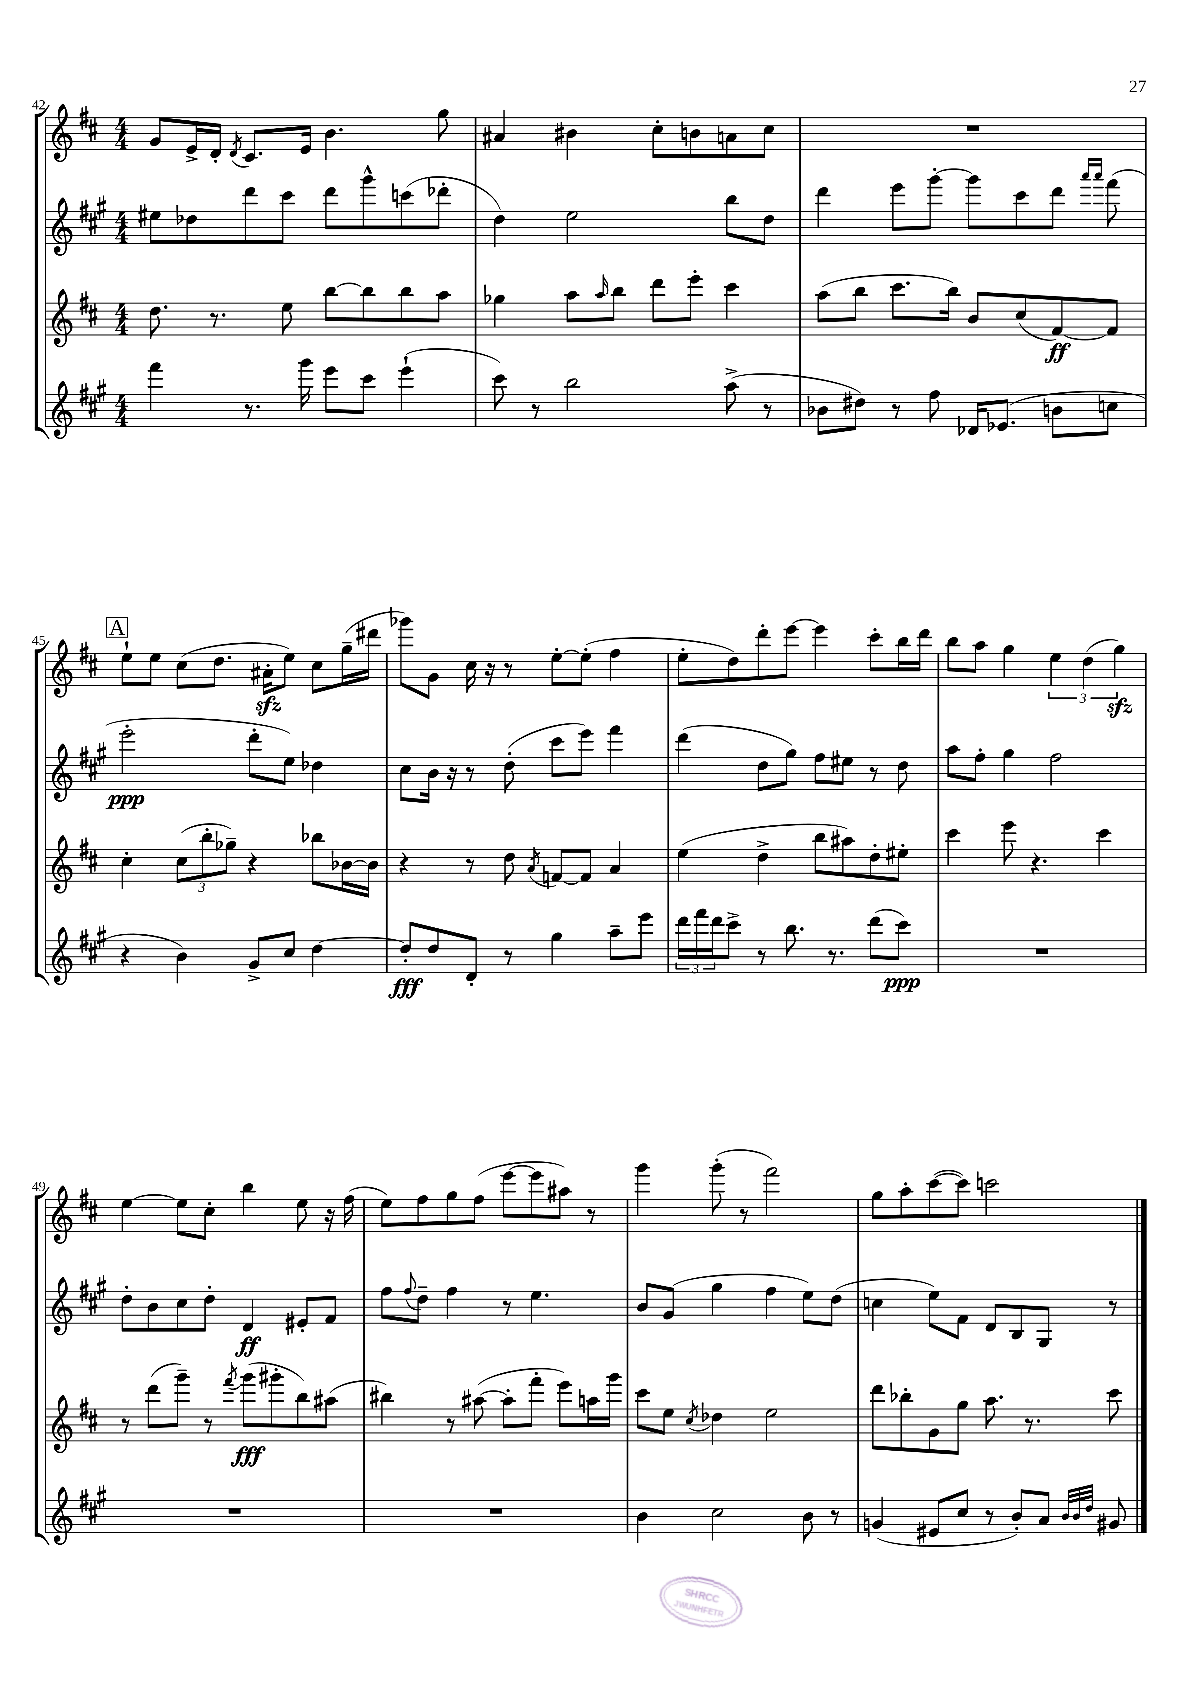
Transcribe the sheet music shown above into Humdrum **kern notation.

**kern	**kern	**kern	**kern
*staff4	*staff3	*staff2	*staff1
*clefG2	*clefG2	*clefG2	*clefG2
*k[f#c#g#]	*k[f#c#]	*k[f#c#g#]	*k[f#c#]
*M4/4	*M4/4	*M4/4	*M4/4
4fff#\	8.dd\	8ee#\L	8g/L
.	.	8dd-\	16e^/L
.	8.r	.	16d'/JJ
.	.	.	8qd/
8.r	.	8ddd\	8.c#/L
.	8ee\	8ccc#\J	.
16ggg#\	.	.	16e/Jk
8eee\L	[8bb\L	8ddd\L	4.b\
8ccc#\J	8bb\]	8ggg#^^\	.
(4eee`\	8bb\	(8ccc\	.
.	8aa\J	8ddd-'\J	8gg\
=	=	=	=
8ccc#\)	4gg-\	4dd\)	4a#/
8r	.	.	.
2bb\	8aa\L	2ee\	4b#\
.	16qqaa/	.	.
.	8bb\J	.	.
.	8ddd\L	.	8cc#'\L
.	8eee'\J	.	8b\
(8aa^\	4ccc#\	8bb\L	8a\
8r	.	8dd\J	8cc#\J
=	=	=	=
8b-\L	(8aa\L	4ddd\	1r
8dd#\J)	8bb\J	.	.
8r	8.ccc#\L	8eee\L	.
8ff#\	.	[8ggg#'\J	.
.	16bb\Jk)	.	.
16d-/LK	8b/L	8ggg#\]L	.
(8.e-/J	.	.	.
.	(8cc#/	8ccc#\	.
8b\L	[8f#/)	8ddd\J	.
.	.	16qqaaa/LL	.
.	.	16qqaaa/JJ	.
8cc\J	8f#/]J	(8fff#\	.
=	=	=	=
4r	4cc#'\	2eee'\	8ee`\L
.	.	.	8ee\J
4b\)	(12cc#\L	.	(8cc#\L
.	12bb'\	.	.
.	.	.	8.dd\J
.	12gg-~\J)	.	.
8g#^/L	4r	8ddd'\L	.
.	.	.	16a#'\LK
8cc#/J	.	8ee\J)	8ee\J)
[4dd\	8bb-\L	4dd-\	8cc#\L
.	[16b-\L	.	(16gg~\L
.	16b-\]JJ	.	16ddd#\JJ
=	=	=	=
8dd'/]L	4r	8cc#\L	8ggg-\L)
8dd/	.	16b\Jk	8g\J
.	.	16r	.
8d'/J	8r	8r	16cc#\
.	.	.	16r
8r	8dd\	(8dd'\	8r
.	8qa/	.	.
4gg#\	[8f/L	8ccc#\L	[8ee'\L
.	8f/]J	8eee\J)	(8ee'\]J
8aa~\L	4a/	4fff#\	4ff#\
8eee\J	.	.	.
=	=	=	=
24ddd\LL	(4ee\	(4ddd\	8ee'\L
24fff#\	.	.	.
24ddd\J	.	.	.
8ccc#^\J	.	.	8dd\)
8r	4dd^\	8dd\L	8ddd'\
8.bb\	.	8gg#\J)	[8eee\J
.	8bb\L	8ff#\L	4eee\]
8.r	.	.	.
.	8aa#\)	8ee#\J	.
(8ddd\L	8dd'\	8r	8ccc#'\L
8ccc#\J)	8ee#'\J	8dd\	16bb\L
.	.	.	16ddd\JJ
=	=	=	=
1r	4ccc#\	8aa\L	8bb\L
.	.	8ff#'\J	8aa\J
.	8eee\	4gg#\	4gg\
.	4.r	.	.
.	.	2ff#\	6ee\
.	.	.	(6dd\
.	4ccc#\	.	.
.	.	.	6gg\)
=	=	=	=
1r	8r	8dd'\L	[4ee\
.	(8ddd\L	8b\	.
.	8ggg~\J)	8cc#\	8ee\]L
.	8r	8dd'\J	8cc#'\J
.	8qfff#/	.	.
.	(8ggg\L	4d/	4bb\
.	8ggg#'\	.	.
.	8bb\)	8e#'/L	8ee\
.	(8aa#\J	8f#/J	16r
.	.	.	(16ff#\
=	=	=	=
1r	4bb#\)	8ff#\L	8ee\L)
.	.	8qqff#/	.
.	.	8dd~\J	8ff#\
.	8r	4ff#\	8gg\
.	([8aa#\	.	(8ff#\J
.	8aa#'\]L	8r	[8eee\L
.	8fff#'\J	4.ee\	8eee\]
.	8eee\L)	.	8aa#\J)
.	16aa\L	.	8r
.	16ggg\JJ	.	.
=	=	=	=
4b\	8ccc#\L	8b/L	4ggg\
.	8ee\J	(8g#/J	.
.	8qcc#/	.	.
2cc#\	4dd-\	4gg#\	(8ggg'\
.	.	.	8r
.	2ee\	4ff#\	2fff#\)
8b\	.	8ee\L)	.
8r	.	(8dd\J	.
=	=	=	=
(4g/	8ddd\L	4cc\	8gg\L
.	8bb-'\	.	8aa'\
8e#/L	8g\	8ee\L)	([8ccc#\
8cc#/J	8gg\J	8f#\J	8ccc#\]J)
8r	8.aa\	8d/L	2ccc\
8b'/L)	.	8B/	.
.	8.r	.	.
8a/J	.	8G#/J	.
32qqb/LLL	.	.	.
32qqb/	.	.	.
32qqdd/JJJ	.	.	.
8g#/	8ccc#\	8r	.
==	==	==	==
*-	*-	*-	*-
